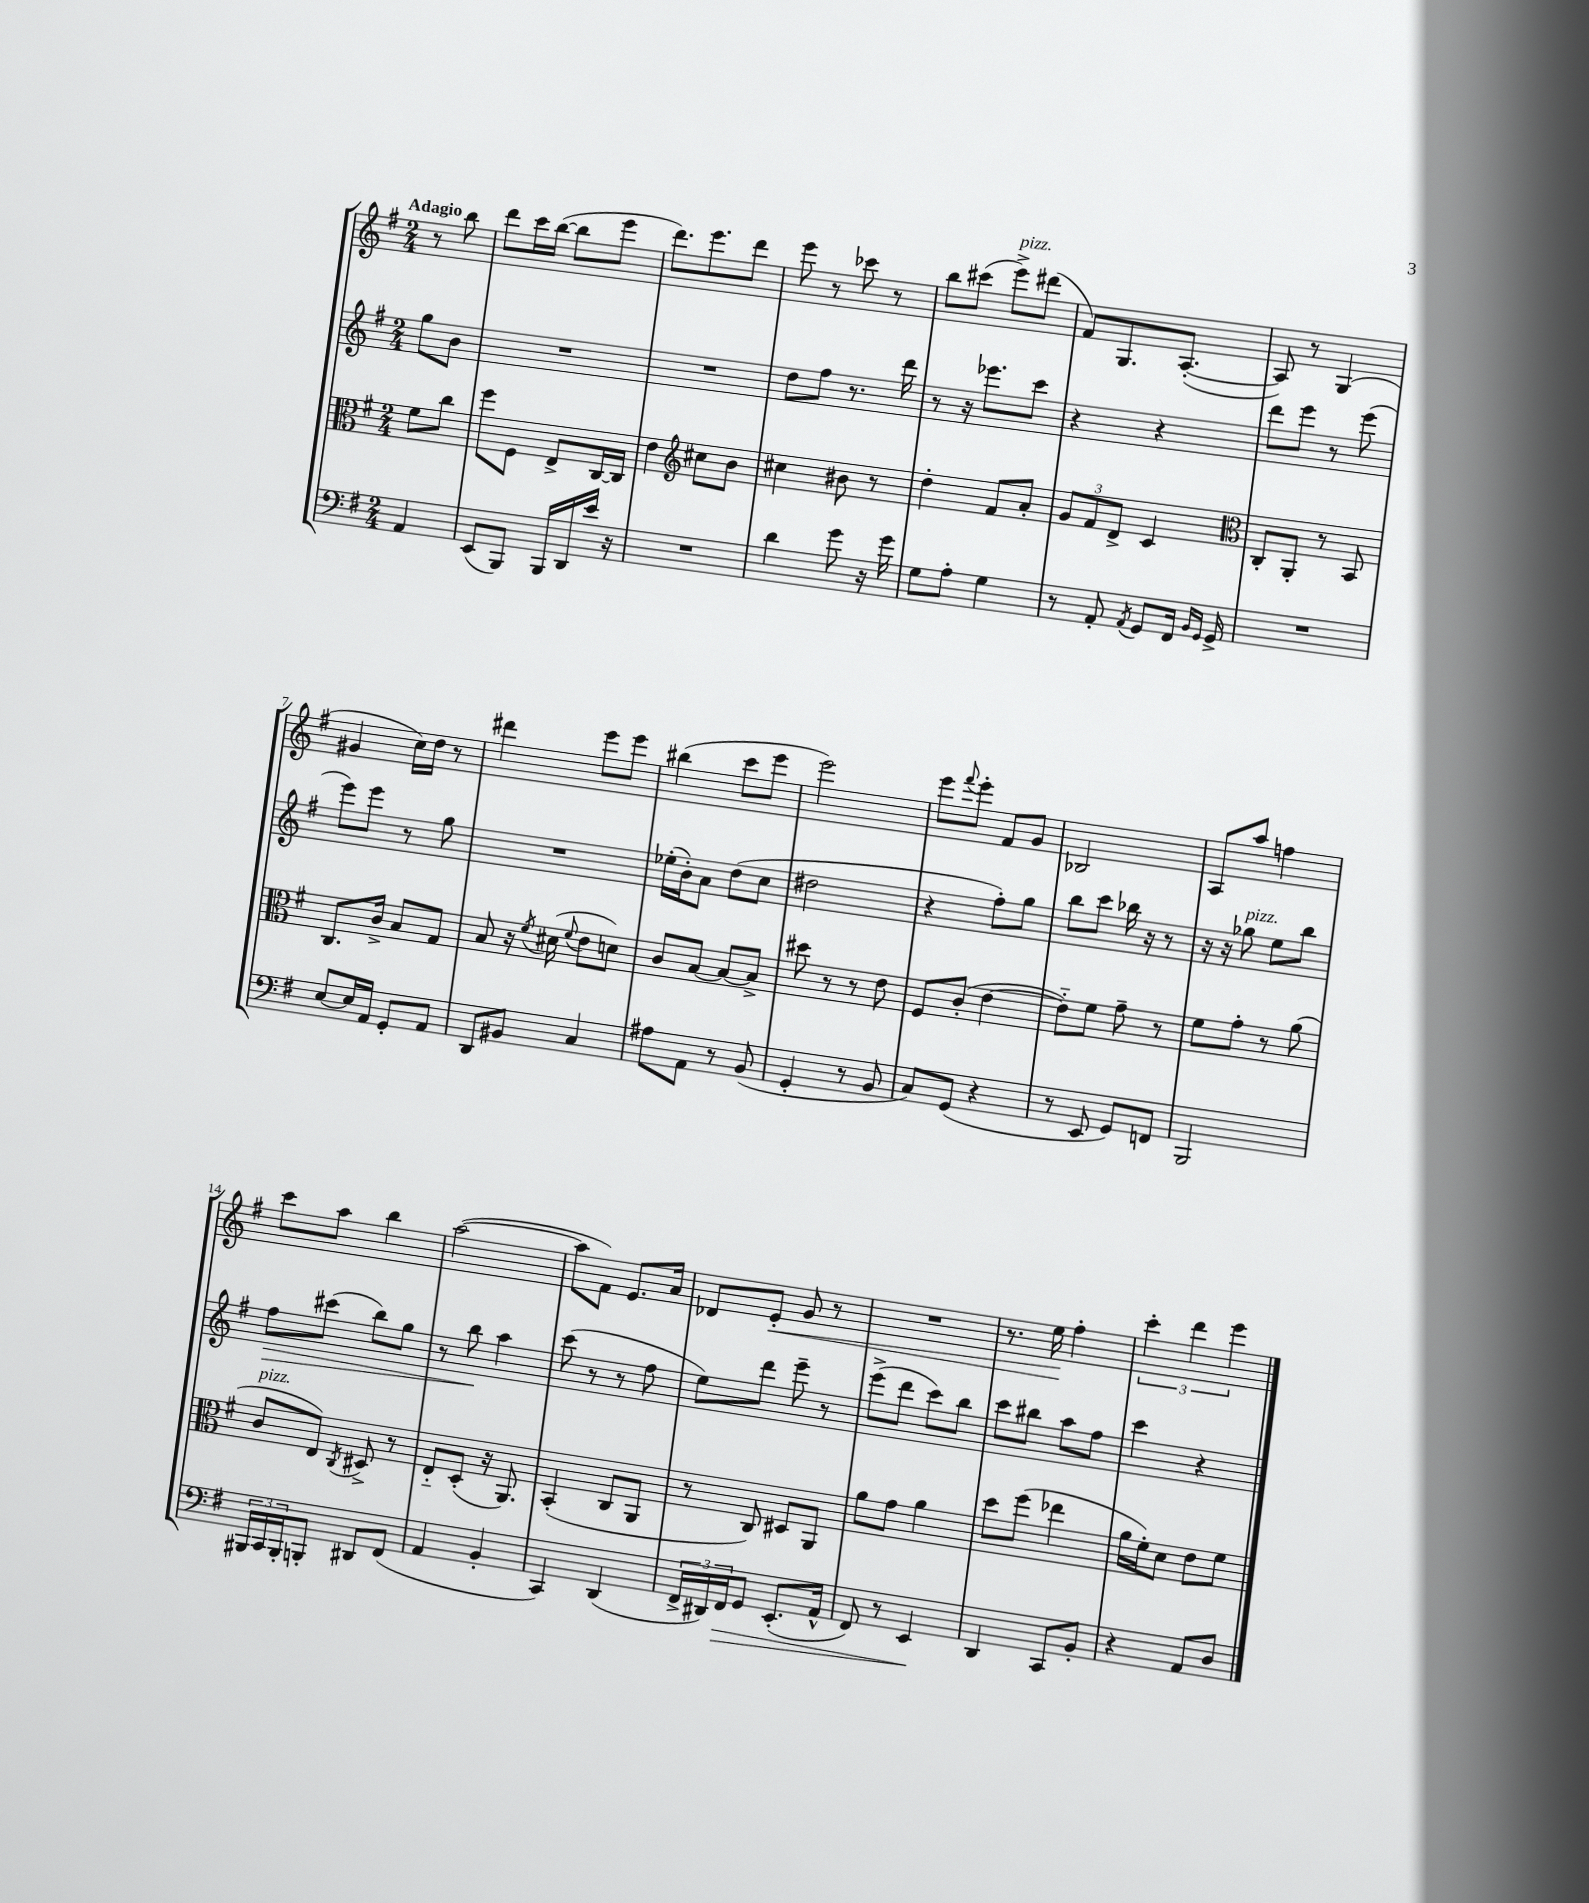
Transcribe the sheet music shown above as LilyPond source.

<<
\new StaffGroup <<
\new Staff = "s0" {
    \clef treble \key g \major \numericTimeSignature \time 2/4 \partial 4 \tempo "Adagio"
    r8 b''8 |
    d'''8 c'''16 b''16~( b''8 e'''8 |
    d'''8.) e'''8. d'''8 |
    e'''8 r8 ces'''8 r8 |
    b''8 cis'''8( e'''8->^\markup { \italic "pizz." }) dis'''8( |
    fis'8) g8. a8.~-.( |
    a8) r8 g4( |
    gis'4 c''16) d''16 r8 |
    dis'''4 e'''8 e'''8 |
    bis''4( c'''8 e'''8 |
    e'''2) |
    e'''8 \appoggiatura { fis'''8 } e'''8-. fis'8 g'8 |
    bes2 |
    a8 a''8 f''4 |
    c'''8 a''8 b''4 |
    a''2~( |
    a''8 fis'8) e'8. a'16 |
    des'8 e'8-.\< g'8 r8 |
    R2 |
    r8. e''16\! fis''4-. |
    \tuplet 3/2 { c'''4-. d'''4 e'''4 } \bar "|." |
}
\new Staff = "s1" {
    \clef treble \key g \major \numericTimeSignature \time 2/4 \partial 4
    g''8 b'8 |
    R2 |
    R2 |
    d''8 fis''8 r8. d'''16 |
    r8 r16 ees'''8. c'''8 |
    r4 r4 |
    d'''8 e'''8 r8 e'''8( |
    e'''8) e'''8 r8 g''8 |
    R2 |
    ees''16-.( b'16-.) a'8 d''8( c''8 |
    dis''2 |
    r4 fis''8-.) g''8 |
    b''8 c'''8 bes''16 r16 r8 |
    r16 r16 ges''8^\markup { \italic "pizz." } e''8 b''8 |
    fis''8\> cis'''8( b''8) g''8 |
    r8 b''8\! a''4 |
    c'''8( r8 r8 fis''8 |
    e''8) d'''8 e'''8-- r8 |
    e'''8->( d'''8 c'''8) b''8 |
    c'''8 bis''8 a''8 fis''8 |
    c'''4 r4 \bar "|." |
}
\new Staff = "s2" {
    \clef alto \key g \major \numericTimeSignature \time 2/4 \partial 4
    fis'8 c''8 |
    fis''8 fis8 e8-> c16~ c16 |
    e'4 \clef treble cis''8 b'8 |
    cis''4 bis'8 r8 |
    d''4-. fis'8 a'8-. |
    \tuplet 3/2 { g'8 fis'8 d'8-> } c'4 |
    \clef alto c8-. a,8-. r8 b,8 |
    c8. c'16-> b8 g8 |
    b8 r16 \acciaccatura { fis'8 } dis'16( \appoggiatura { fis'8 } e'8 d'8) |
    c'8 b8~ b8~ b8-> |
    dis''8 r8 r8 e'8 |
    fis8 c'8-.( e'4~ |
    e'8-_) fis'8 g'8-- r8 |
    fis'8 g'8-. r8 a'8( |
    c'8^\markup { \italic "pizz." } e8) \acciaccatura { c8 } dis8-> r8 |
    e8-_ d8-.( r16 a,8.) |
    b,4-.( c8 a,8 |
    r8 c8) dis8 a,8 |
    a'8 g'8 a'4 |
    d''8 fis''8( ees''4 |
    a'16 fis'16-.) d'8 e'8 fis'8 \bar "|." |
}
\new Staff = "s3" {
    \clef bass \key g \major \numericTimeSignature \time 2/4 \partial 4
    a,4 |
    e,8( b,,8) b,,16 d,16 e'16 r16 |
    R2 |
    d'4 g'8 r16 g'16 |
    g8 a8-. g4 |
    r8 a,8-. \acciaccatura { a,8 } g,8 fis,16 \grace { b,16 g,16 } g,16-> |
    R2 |
    e8~ e16 a,16 g,8-. a,8 |
    d,8 bis,8 c4 |
    ais8 a,8 r8 b,8( |
    g,4-. r8 b,8 |
    c8) g,8( r4 |
    r8 e,8 g,8) f,8 |
    b,,2 |
    \tuplet 3/2 { bis,,16 c,16 bis,,16-. } b,,8-. dis,8 fis,8( |
    a,4 b,4-. |
    c,4) d,4( |
    \tuplet 3/2 { fis,16-> dis,16) fis,16\> } g,8 e,8.-.( a,16-^ |
    fis,8) r8 e,4\! |
    d,4 c,8 b,8-. |
    r4 a,8 d8 \bar "|." |
}
>>
>>
